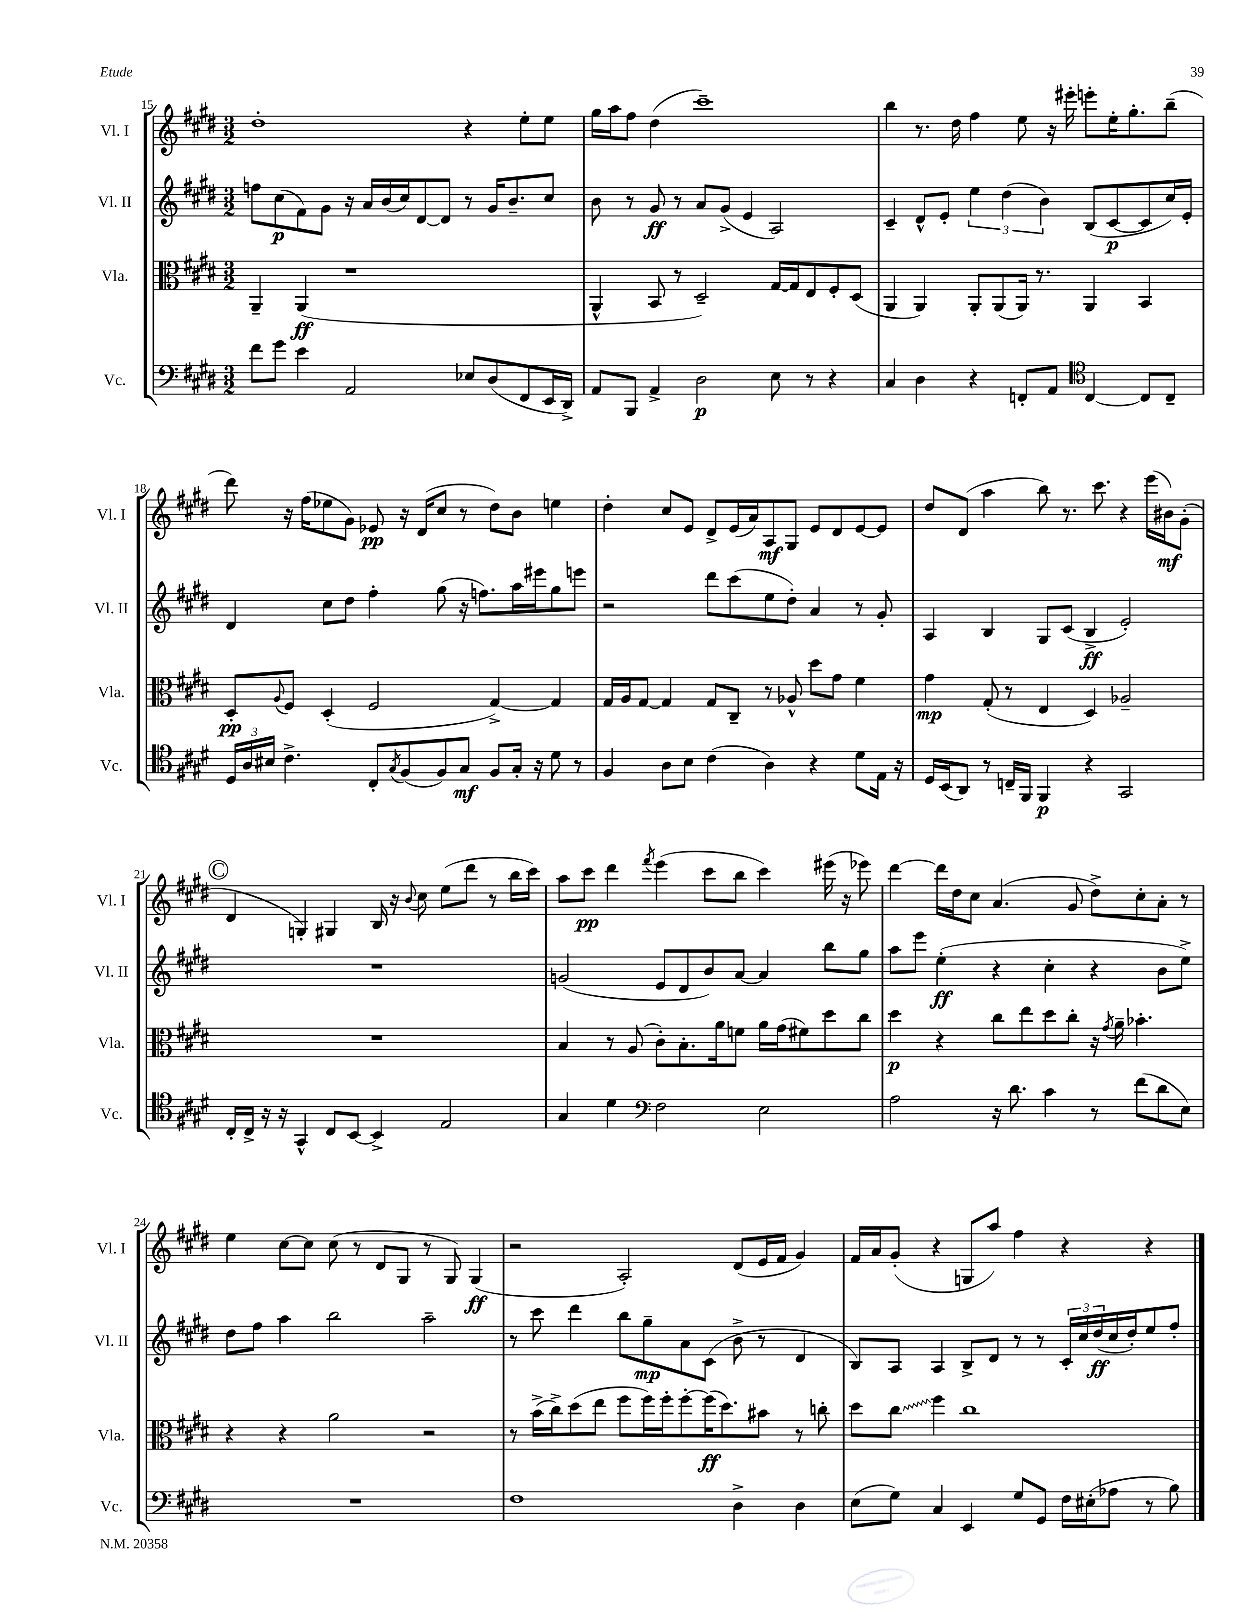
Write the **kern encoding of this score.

**kern	**kern	**kern	**kern
*staff4	*staff3	*staff2	*staff1
*clefF4	*clefC3	*clefG2	*clefG2
*k[f#c#g#d#]	*k[f#c#g#d#]	*k[f#c#g#d#]	*k[f#c#g#d#]
*M3/2	*M3/2	*M3/2	*M3/2
8f#	4AA~	8ff	1dd#'
8g#	.	(8cc#	.
4e	(4AA	8f#)	.
.	.	8g#	.
2AA	1r	16r	.
.	.	16a	.
.	.	(16b	.
.	.	16cc#)	.
.	.	[8d#	.
.	.	8d#]	.
8E-	.	8r	4r
(8D#	.	16g#	.
.	.	8.b~	.
8FF#	.	.	8ee'
16EE	.	8cc#	8ee
16DD#^)	.	.	.
=	=	=	=
8AA	4AA^^	8b	16gg#
.	.	.	16aa
8BBB	.	8r	8ff#
4AA^	8BB	8g#	(4dd#
.	8r	8r	.
2D#	2D#~)	8a	1ccc#~)
.	.	(8g#^	.
.	.	4e	.
8E	[16G#	2A)	.
.	16G#]	.	.
8r	8E	.	.
4r	8F#'	.	.
.	(8D#	.	.
=	=	=	=
4C#	4AA	4c#~	4bb
4D#	4AA)	8d#^^	8.r
.	.	8e'	.
.	.	.	16dd#
4r	8AA'	6ee	4ff#
.	(8AA	.	.
.	.	(6dd#	.
8FF'	16AA)	.	8ee
.	8.r	.	.
.	.	6b)	.
8AA	.	.	16r
.	.	.	16eee#'
*clefC4	*	*	*
[4C#	4AA	(8B	8eee'
.	.	[8c#	16ee'
.	.	.	8.gg#'
8C#]	4BB	8c#]	.
8C#~	.	16cc#)	(8bb~
.	.	16e'	.
=	=	=	=
24D#	8D#'	4d#	8ddd#)
24A	.	.	.
24B#	.	.	.
.	8qqA	.	.
4.c#^	8F#	.	16r
.	.	.	(16ff#
.	(4D#'	8cc#	8ee-
.	.	8dd#	8g#)
8C#'	2F#	4ff#'	8e-
8qG#	.	.	.
(8F#	.	.	16r
.	.	.	(16d#
8F#)	.	(8gg#	8cc#
8G#	.	16r	8r
.	.	8.ff)	.
8F#	[4G#^)	.	8dd#)
16G#'	.	16aa	8b
16r	.	16eee#	.
8d#	4G#]	8gg#	4ee
8r	.	8eee	.
=	=	=	=
4F#	16G#	2r	4dd#'
.	16A	.	.
.	[8G#	.	.
8A	4G#]	.	8cc#
8B	.	.	8e
(4c#	8G#	8ddd#	8d#^
.	8C#~	(8ccc#	(16e
.	.	.	16a)
4A)	8r	8ee	8A
.	8A-^^	8dd#')	8G#
4r	8dd#	4a	8e
.	8g#	.	8d#
8d#	4f#	8r	[8e
16E	.	8g#'	8e]
16r	.	.	.
=	=	=	=
16D#	4g#	4A	8dd#
(16BB	.	.	.
8AA)	.	.	(8d#
8r	(8G#'	4B	4aa
16C~	8r	.	.
16FF#	.	.	.
4FF#	4E	8G#	8bb)
.	.	(8c#	8.r
4r	4D#)	4B^	.
.	.	.	8.ccc#
2GG#	2A-~	2e')	4r
.	.	.	(16eee
.	.	.	16b#)
.	.	.	(8g#'
=	=	=	=
16C#'	1.r	1.r	4d#
16C#^	.	.	.
16r	.	.	.
16r	.	.	.
4GG#^^	.	.	4G')
8C#	.	.	4G#
[8BB	.	.	.
4BB^]	.	.	16B
.	.	.	16r
.	.	.	8qqb
.	.	.	8cc#
2E	.	.	(8ee
.	.	.	8ddd#
.	.	.	8r
.	.	.	16bb
.	.	.	16ccc#)
=	=	=	=
4G#	4B	(2g	8aa
.	.	.	8ccc#
4d#	8r	.	4ddd#
.	(8A	.	.
*clefF4	*	*	*
.	.	.	8qfff#
2F#	8c#')	8e	(4eee
.	8.B'	8d#	.
.	.	8b)	8ccc#
.	16a	.	.
.	8f	[8a	8bb
2E	16a	4a]	4ccc#)
.	(16g#	.	.
.	8f#)	.	.
.	8dd#	8bb	(16eee#
.	.	.	16r
.	8cc#	8gg#	8eee-)
=	=	=	=
2A	4dd#	8aa	[4ddd#
.	.	8eee	.
.	4r	(4ee'	16ddd#]
.	.	.	16dd#
.	.	.	8cc#
16r	8cc#	4r	(4.a
8.d#	.	.	.
.	8ee	.	.
4c#	8dd#	4cc#'	.
.	8cc#'	.	8g#
8r	16r	4r	8dd#^)
.	8qg#	.	.
.	16a~	.	.
(8f#	4.b-'	.	8cc#'
8d#	.	8b	8a'
8E)	.	8ee^)	8r
=	=	=	=
1.r	4r	8dd#	4ee
.	.	8ff#	.
.	4r	4aa	[8cc#
.	.	.	8cc#]
.	2a	2bb	(8cc#
.	.	.	8r
.	.	.	8d#
.	.	.	8G#
.	2r	2aa~	8r
.	.	.	8G#)
.	.	.	(4G#
=	=	=	=
1F#	8r	8r	2r
.	(16b^	8ccc#	.
.	16cc#^)	.	.
.	(8dd#	4ddd#	.
.	8ee	.	.
.	8ff#	8bb	2A')
.	16ff#)	8gg#~	.
.	16ff#'	.	.
.	[8ff#'	8a	.
.	(16ff#]	(8c#	.
.	8.dd#)	.	.
4D#^	.	8b^	(8d#
.	8b#	8r	16e
.	.	.	16f#
4D#	8r	4d#	4g#)
.	8cc'	.	.
=	=	=	=
(8E	8dd#	8B)	16f#
.	.	.	16a
8G#)	8cc#	8A	(8g#'
4C#	4ff#	4A	4r
4EE	1cc#	8B^	8G
.	.	8d#	8aa)
8G#	.	8r	4ff#
8GG#	.	8r	.
16F#	.	24c#'	4r
.	.	24cc#	.
(16E#'	.	.	.
.	.	(24dd#	.
8A-	.	16cc#	.
.	.	16dd#')	.
8r	.	8ee	4r
8B)	.	8ff#'	.
==	==	==	==
*-	*-	*-	*-
